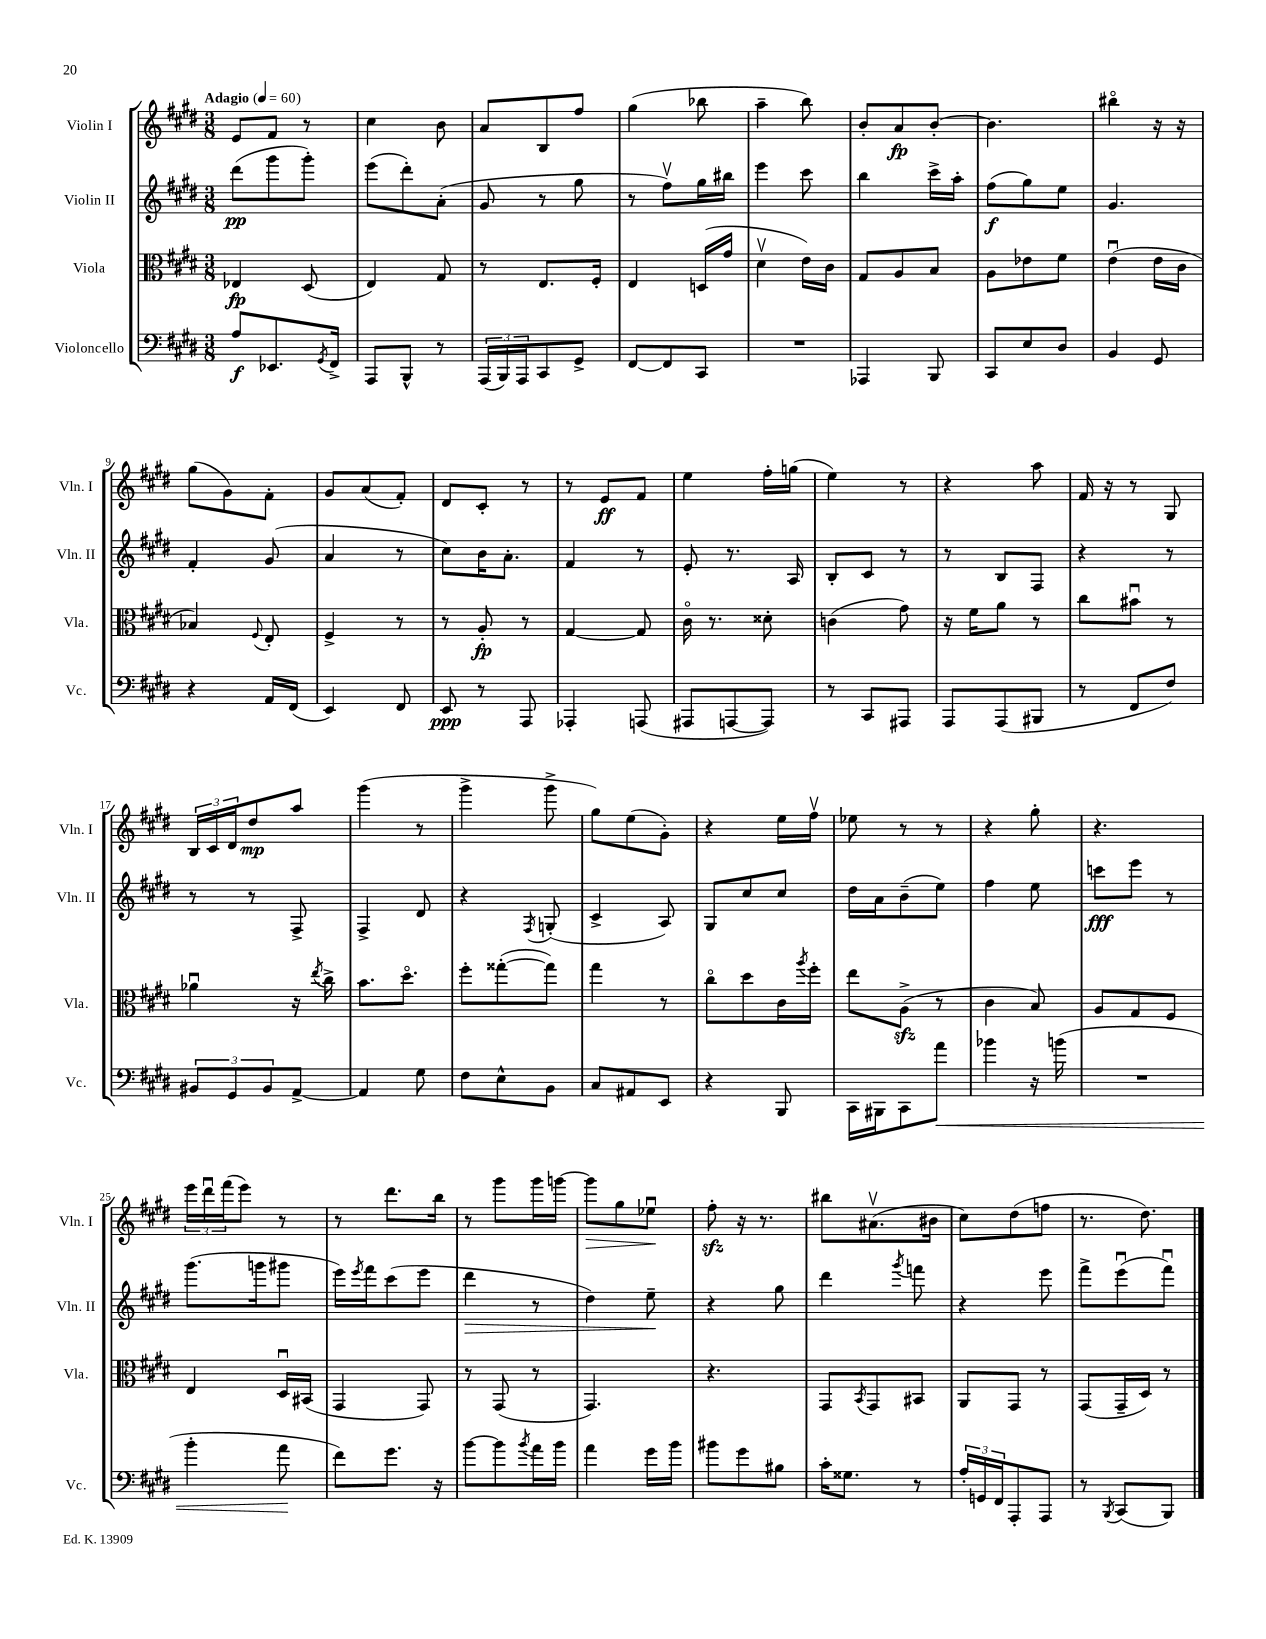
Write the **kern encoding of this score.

**kern	**kern	**kern	**kern
*staff4	*staff3	*staff2	*staff1
*clefF4	*clefC3	*clefG2	*clefG2
*k[f#c#g#d#]	*k[f#c#g#d#]	*k[f#c#g#d#]	*k[f#c#g#d#]
*M3/8	*M3/8	*M3/8	*M3/8
*MM60	*MM60	*MM60	*MM60
8A	4E-	(8ddd#	8e
8.EE-	.	8ggg#	8f#
.	(8D#	8ggg#')	8r
8qGG#	.	.	.
16FF#^	.	.	.
=	=	=	=
8AAA	4E)	(8eee	4cc#
8BBB^^	.	8ddd#')	.
8r	8G#	(8a'	8b
=	=	=	=
(24AAA	8r	8g#	8a
24BBB)	.	.	.
24AAA	.	.	.
8CC#	8.E	8r	8B
8GG#^	.	8gg#	8ff#
.	16F#'	.	.
=	=	=	=
[8FF#	4E	8r	(4gg#
8FF#]	.	8ff#v)	.
8CC#	(16D	16gg#	8bb-
.	16g#	16bb#	.
=	=	=	=
4.r	4d#v	4eee	4aa~
.	16e)	8ccc#	8bb)
.	16c#	.	.
=	=	=	=
4AAA-	8G#	4bb	8b'
.	8A	.	8a
8BBB	8B	16ccc#^	[8b'
.	.	16aa'	.
=	=	=	=
8CC#	8A	(8ff#	4.b]
8E	8e-	8gg#)	.
8D#	8f#	8ee	.
=	=	=	=
4BB	(4eu	4.g#	4bb#o
8GG#	16e	.	16r
.	16c#	.	16r
=	=	=	=
4r	4B-)	4f#'	(8gg#
.	.	.	8g#)
.	8qqF#	.	.
16AA	8E'	(8g#	8f#'
(16FF#	.	.	.
=	=	=	=
4EE)	4F#^	4a	8g#
.	.	.	(8a
8FF#	8r	8r	8f#')
=	=	=	=
8EE	8r	8cc#)	8d#
8r	8A'	16b	8c#'
.	.	8.a'	.
8AAA	8r	.	8r
=	=	=	=
4AAA-'	[4G#	4f#	8r
.	.	.	8e
(8AAA	8G#]	8r	8f#
=	=	=	=
8AAA#	16c#o	8e'	4ee
.	8.r	.	.
[8AAA	.	8.r	.
8AAA])	8d##'	.	16ff#'
.	.	16A	(16gg
=	=	=	=
8r	(4c	8B'	4ee)
8CC#	.	8c#	.
8AAA#	8g#)	8r	8r
=	=	=	=
8AAA	16r	8r	4r
.	16f#	.	.
(8AAA	8a	8B	.
8BBB#	8r	8F#	8aa
=	=	=	=
8r	8cc#	4r	16f#
.	.	.	16r
8FF#	8b#u	.	8r
8F#)	8r	8r	8G#
=	=	=	=
12BB#	4a-u	8r	24B
.	.	.	24c#
12GG#	.	.	24d#
.	.	8r	8dd#
12BB#	.	.	.
[8AA^	16r	8F#^	8aa
.	8qee	.	.
.	16cc#^	.	.
=	=	=	=
4AA]	8.b	4F#^	(4ggg#
.	8.dd#o	.	.
8G#	.	8d#	8r
=	=	=	=
8F#	8ff#'	4r	4ggg#^
8E^^	([8gg##'	.	.
.	.	8qF#	.
8BB	8gg##])	(8G'	8ggg#^
=	=	=	=
8C#	4gg#	4c#^	8gg#)
8AA#	.	.	(8ee
8EE	8r	8A)	8g#')
=	=	=	=
4r	8cc#o	8G#	4r
.	8dd#	8cc#	.
8BBB	16c#	8cc#	16ee
.	8qaa	.	.
.	16ff#'	.	16ff#v
=	=	=	=
16CC#	8ee	16dd#	8ee-
16BBB#	.	16a	.
8CC#	(8A^	(8b~	8r
8a	8r	8ee)	8r
=	=	=	=
4b-	4c#	4ff#	4r
16r	8B)	8ee	8gg#'
(16b	.	.	.
=	=	=	=
4.r	8A	8ccc	4.r
.	8G#	8eee	.
.	8F#	8r	.
=	=	=	=
4b'	4E	(8.ggg#	24eee
.	.	.	24ddd#u
.	.	.	(24fff#
.	.	.	8eee)
.	.	16ggg	.
8a	16D#u	8ggg#	8r
.	(16BB#	.	.
=	=	=	=
8f#)	4GG#	16eee)	8r
.	.	8qeee	.
.	.	16fff#	.
8.g#	.	(8ccc#	8.ddd#
.	8GG#)	8eee	.
16r	.	.	16bb
=	=	=	=
[8b	8r	4ddd#	8r
8b]	(8GG#	.	8ggg#
8qb	.	.	.
16a	8r	8r	16ggg#
16b	.	.	[16ggg
=	=	=	=
4a	4.GG#)	4dd#)	8ggg]
.	.	.	8gg#
16g#	.	8ee~	8ee-u
16b	.	.	.
=	=	=	=
8b#	4.r	4r	8ff#'
8g#	.	.	16r
.	.	.	8.r
8B#	.	8gg#	.
=	=	=	=
16c#'	8GG#	4ddd#	8bb#
8.G##	.	.	.
.	8qBB	.	.
.	8GG#	.	(8.a#v
.	.	8qggg#	.
8r	8BB#	8fff	.
.	.	.	16b#
=	=	=	=
24A'	8AA	4r	8cc#)
24GG	.	.	.
24FF#	.	.	.
8AAA'	8GG#	.	(8dd#
8AAA	8r	8eee	8ff
=	=	=	=
8r	(8GG#	8fff#^	8.r
8qBBB	.	.	.
(8CC#	16GG#~	(8eeeu	.
.	16D#)	.	8.dd#)
8BBB)	8r	8fff#u)	.
==	==	==	==
*-	*-	*-	*-
